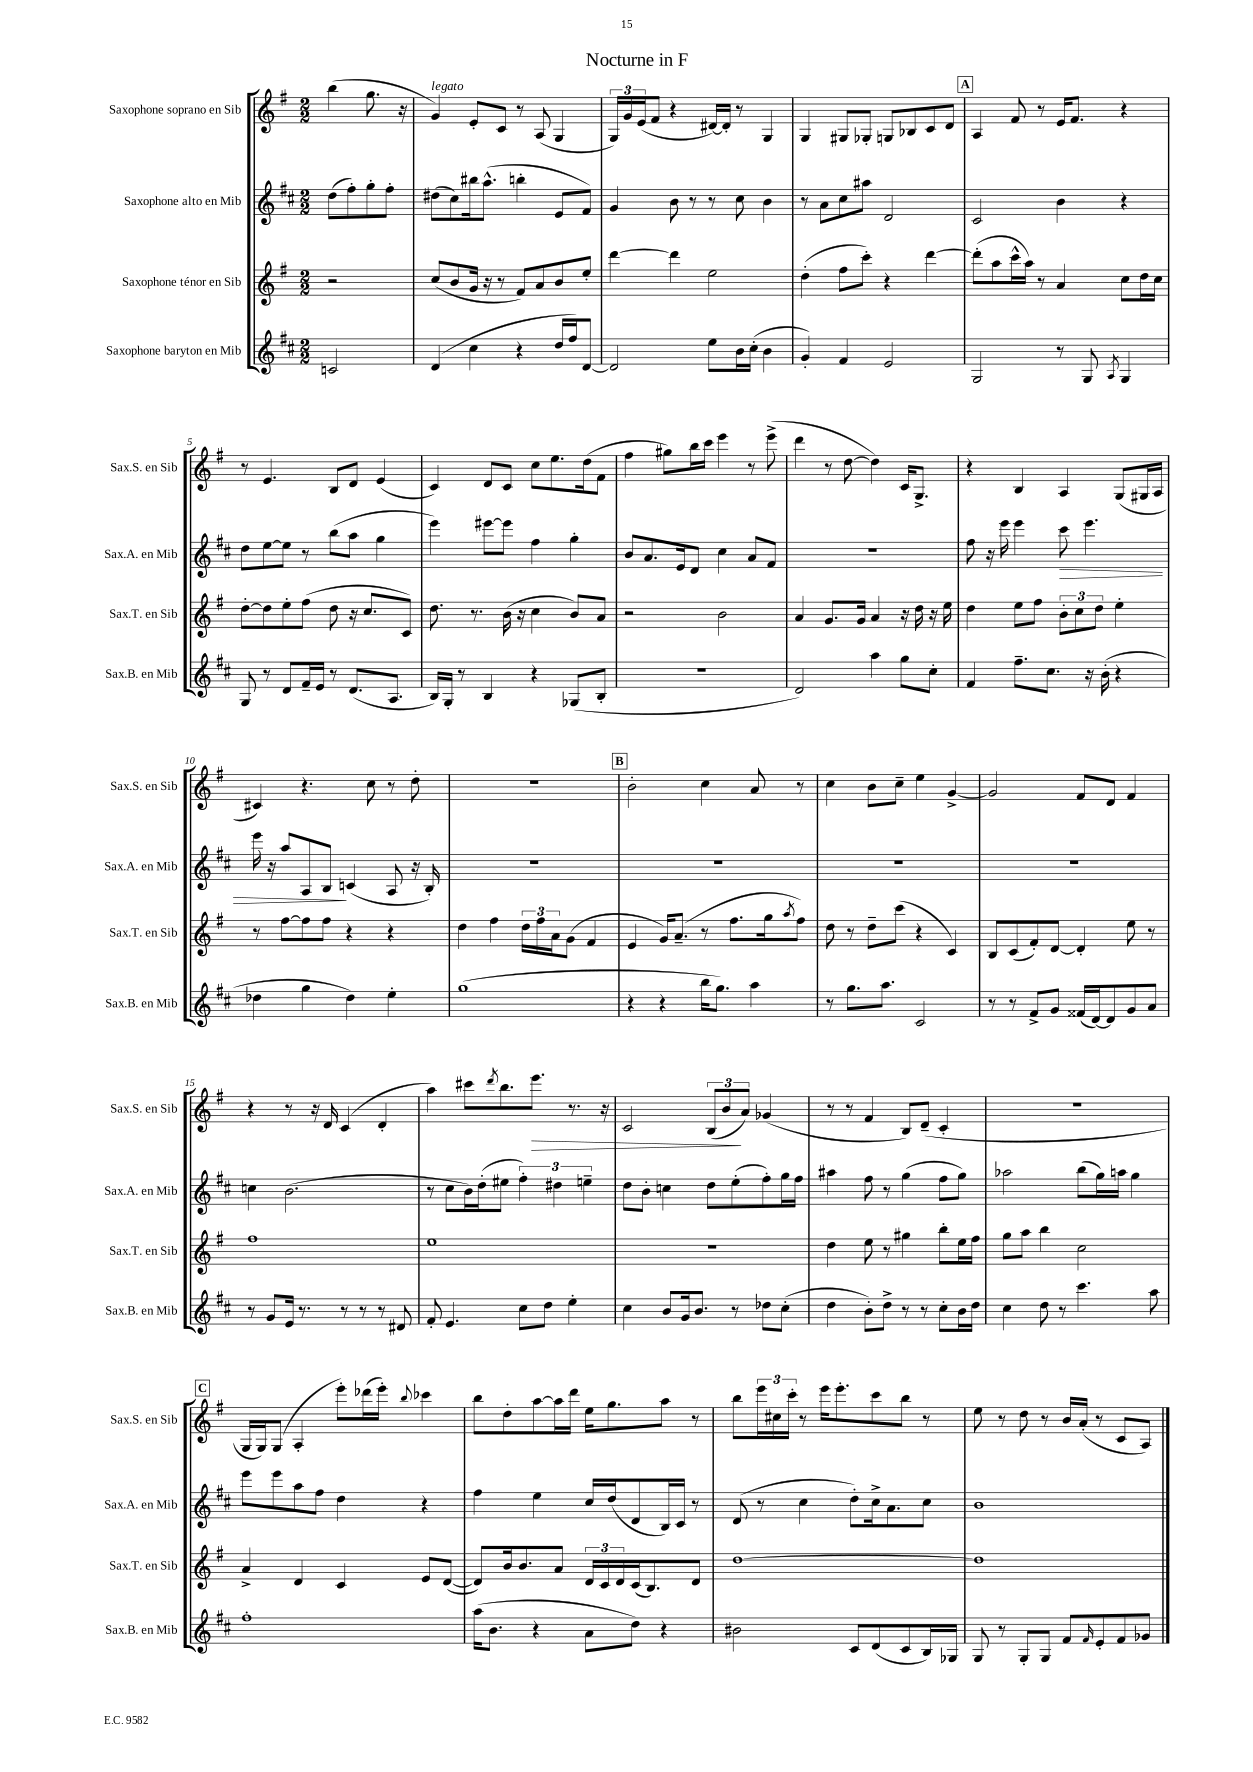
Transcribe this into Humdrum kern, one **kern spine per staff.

**kern	**kern	**kern	**kern
*staff4	*staff3	*staff2	*staff1
*clefG2	*clefG2	*clefG2	*clefG2
*k[f#c#]	*k[f#]	*k[f#c#]	*k[f#]
*M2/2	*M2/2	*M2/2	*M2/2
2c	2r	(8dd	(4bb
.	.	8ff#')	.
.	.	8gg'	8.gg
.	.	8ff#'	.
.	.	.	16r
=	=	=	=
(4d	(8cc	(8dd#	4g)
.	8b	8cc#)	.
4cc#	16g	16bb#	8e'
.	16r	(8.aa^^	.
.	8r	.	8c
4r	8f#)	4bb'	8r
.	8a	.	(8A
16dd	8b	8e	4G
16ff#)	.	.	.
[8d	8ee'	8f#)	.
=	=	=	=
2d]	[4ddd	4g	24G)
.	.	.	24g
.	.	.	(24e
.	.	.	8f#
.	4ddd]	8b	4r
.	.	8r	.
8ee	2ee	8r	[16d#)
.	.	.	16d#']
16b	.	8cc#	8r
(16cc#'	.	.	.
4b	.	4b	4G
=	=	=	=
4g')	(4dd'	8r	4G
.	.	8a	.
4f#	8ff#	8cc#	8G#
.	8ccc')	8aa#	8G-'
2e	4r	2d	8G
.	.	.	8B-
.	[4ddd	.	8c
.	.	.	8d
=	=	=	=
2G	(8ddd']	2c#	4A
.	8aa	.	.
.	16ccc^^	.	8f#
.	16aa)	.	.
.	8r	.	8r
8r	4a	4b	16e
.	.	.	8.f#
8G	.	.	.
8qA	.	.	.
4G	8cc	4r	4r
.	16dd	.	.
.	16cc	.	.
=	=	=	=
8G	[8dd'	8dd	8r
8r	8dd]	[8ee	4.e
8d	8ee'	8ee]	.
16f#~	(8ff#	8r	.
16e	.	.	.
8r	8dd	(8bb	8B
(8.d	16r	8aa	8d
.	8.cc	.	.
.	.	4gg	(4e
8.A	.	.	.
.	8c)	.	.
=	=	=	=
16B)	8.dd	4eee)	4c)
16G'	.	.	.
8r	.	.	.
.	8.r	.	.
4B	.	[8eee#	8d
.	(16b	8eee#]	8c
.	16r	.	.
4r	4cc	4ff#	8cc
.	.	.	8.ee
(8G-	8b)	4gg'	.
.	.	.	(16dd
8B'	8a	.	8f#
=	=	=	=
1r	2r	8b	4ff#
.	.	8.a	.
.	.	.	8gg#)
.	.	16e	.
.	.	8d	16bb
.	.	.	16ccc
.	2b	4cc#	4eee
.	.	8a	8r
.	.	8f#	(8eee^
=	=	=	=
2d)	4a	1r	4ddd
.	8.g	.	8r
.	.	.	[8dd
.	16g	.	.
4aa	4a	.	4dd])
8gg	16r	.	16c
.	16dd	.	8.G^
8cc#'	16r	.	.
.	16ee	.	.
=	=	=	=
4f#	4dd	8ff#	4r
.	.	16r	.
.	.	16eee	.
8.ff#~	8ee	4eee	4B
.	8ff#	.	.
8.cc#	.	.	.
.	12b'	8ccc#	4A
.	12cc	.	.
16r	.	4.eee	.
.	12dd	.	.
(16b'	.	.	.
4r	4ee'	.	(8G
.	.	.	16G#
.	.	.	16A
=	=	=	=
4dd-	8r	16eee	4c#)
.	.	16r	.
.	[8ff#	8aa	.
4gg	8ff#]	8A	4.r
.	8ff#	8B	.
4dd-)	4r	(4c	.
.	.	.	8cc
4ee'	4r	8A	8r
.	.	16r	8dd'
.	.	16B')	.
=	=	=	=
(1gg	4dd	1r	1r
.	4ff#	.	.
.	24dd	.	.
.	24ff#	.	.
.	24a	.	.
.	(8g	.	.
.	4f#	.	.
=	=	=	=
4r	4e	1r	2b'
4r	16g)	.	.
.	(8.a~	.	.
16bb	8r	.	4cc
8.gg)	.	.	.
.	8.ff#	.	.
4aa	.	.	8a
.	16gg	.	.
.	8qaa	.	.
.	8ff#)	.	8r
=	=	=	=
8r	8dd	1r	4cc
8.gg	8r	.	.
.	8dd~	.	8b
8.aa	.	.	.
.	(8ccc	.	8cc~
2c#	4r	.	4ee
.	4c)	.	[4g^
=	=	=	=
8r	8B	1r	2g]
8r	(8c	.	.
8f#^	8f#')	.	.
8g	[8d	.	.
(16f##	4d']	.	8f#
[16d)	.	.	.
8d]	.	.	8d
8g	8ee	.	4f#
8a	8r	.	.
=	=	=	=
8r	1ff#	4cc	4r
8g	.	.	.
16e	.	(2.b	8r
8.r	.	.	.
.	.	.	16r
.	.	.	16d
8r	.	.	(4c
8r	.	.	.
8r	.	.	4d'
8d#	.	.	.
=	=	=	=
8f#'	1ee	8r	4aa)
4.e	.	8cc#	.
.	.	16b)	8ccc#
.	.	(16dd'	.
.	.	.	8qddd
.	.	8ee#	8.bb
8cc#	.	6ff#')	.
.	.	.	8.eee
8dd	.	.	.
.	.	6dd#	.
4ee'	.	.	8.r
.	.	6ee~	.
.	.	.	16r
=	=	=	=
4cc#	1r	8dd	2c
.	.	8b'	.
8b	.	4cc	.
16g	.	.	.
8.b	.	.	.
.	.	8dd	(12B
.	.	.	12b
8r	.	(8ee'	.
.	.	.	12a)
8dd-	.	8ff#')	(4g-
(8cc#'	.	16gg	.
.	.	16ff#	.
=	=	=	=
4dd	4dd	4aa#	8r
.	.	.	8r
8b')	8ee	8ff#	4f#
8dd^	8r	8r	.
8r	4gg#	(4gg	8B)
8r	.	.	(8d~
8cc#'	8bb'	8ff#	4c'
16b	16ee	8gg)	.
16dd	16ff#	.	.
=	=	=	=
4cc#	8gg	2aa-	1r
.	8aa	.	.
8dd	4bb	.	.
8r	.	.	.
4.ccc#	2cc	(8bb	.
.	.	16gg)	.
.	.	16aa	.
.	.	4gg	.
8aa	.	.	.
=	=	=	=
1ff#'	4a^	8eee	16G
.	.	.	16G)
.	.	8eee	(8G
.	4d	8aa	4A'
.	.	8ff#	.
.	4c	4dd	8eee')
.	.	.	(16ddd-
.	.	.	16eee')
.	.	.	8qqbb
.	8e	4r	4ccc-
.	([8d	.	.
=	=	=	=
(16aa	8d])	4ff#	8bb
8.b	.	.	.
.	16b	.	8dd'
.	8.b	.	.
4r	.	4ee	[8aa
.	8a	.	16aa]
.	.	.	16ddd
8a	24d	16cc#	16ee
.	24c	.	.
.	.	(16dd	8.gg
.	24d	.	.
8dd)	(16c	8d	.
.	8.B)	.	.
4r	.	16B)	8aa
.	.	16c#	.
.	8d	8r	8r
=	=	=	=
2b#	[1dd	(8d	8bb
.	.	8r	24eee
.	.	.	24cc#
.	.	.	24ccc'
.	.	4cc#	8r
.	.	.	16eee
.	.	.	8.eee'
8c#	.	8dd')	.
(8d	.	16cc#^	8ccc
.	.	8.a	.
8c#	.	.	8bb
16B)	.	8cc#	8r
16G-	.	.	.
=	=	=	=
8G	1dd]	1b	8ee
8r	.	.	8r
8G'	.	.	8dd
8G	.	.	8r
8f#	.	.	16b
.	.	.	(16a'
16qqf#	.	.	.
8e'	.	.	8r
8f#	.	.	8c
8g-	.	.	8A)
==	==	==	==
*-	*-	*-	*-
